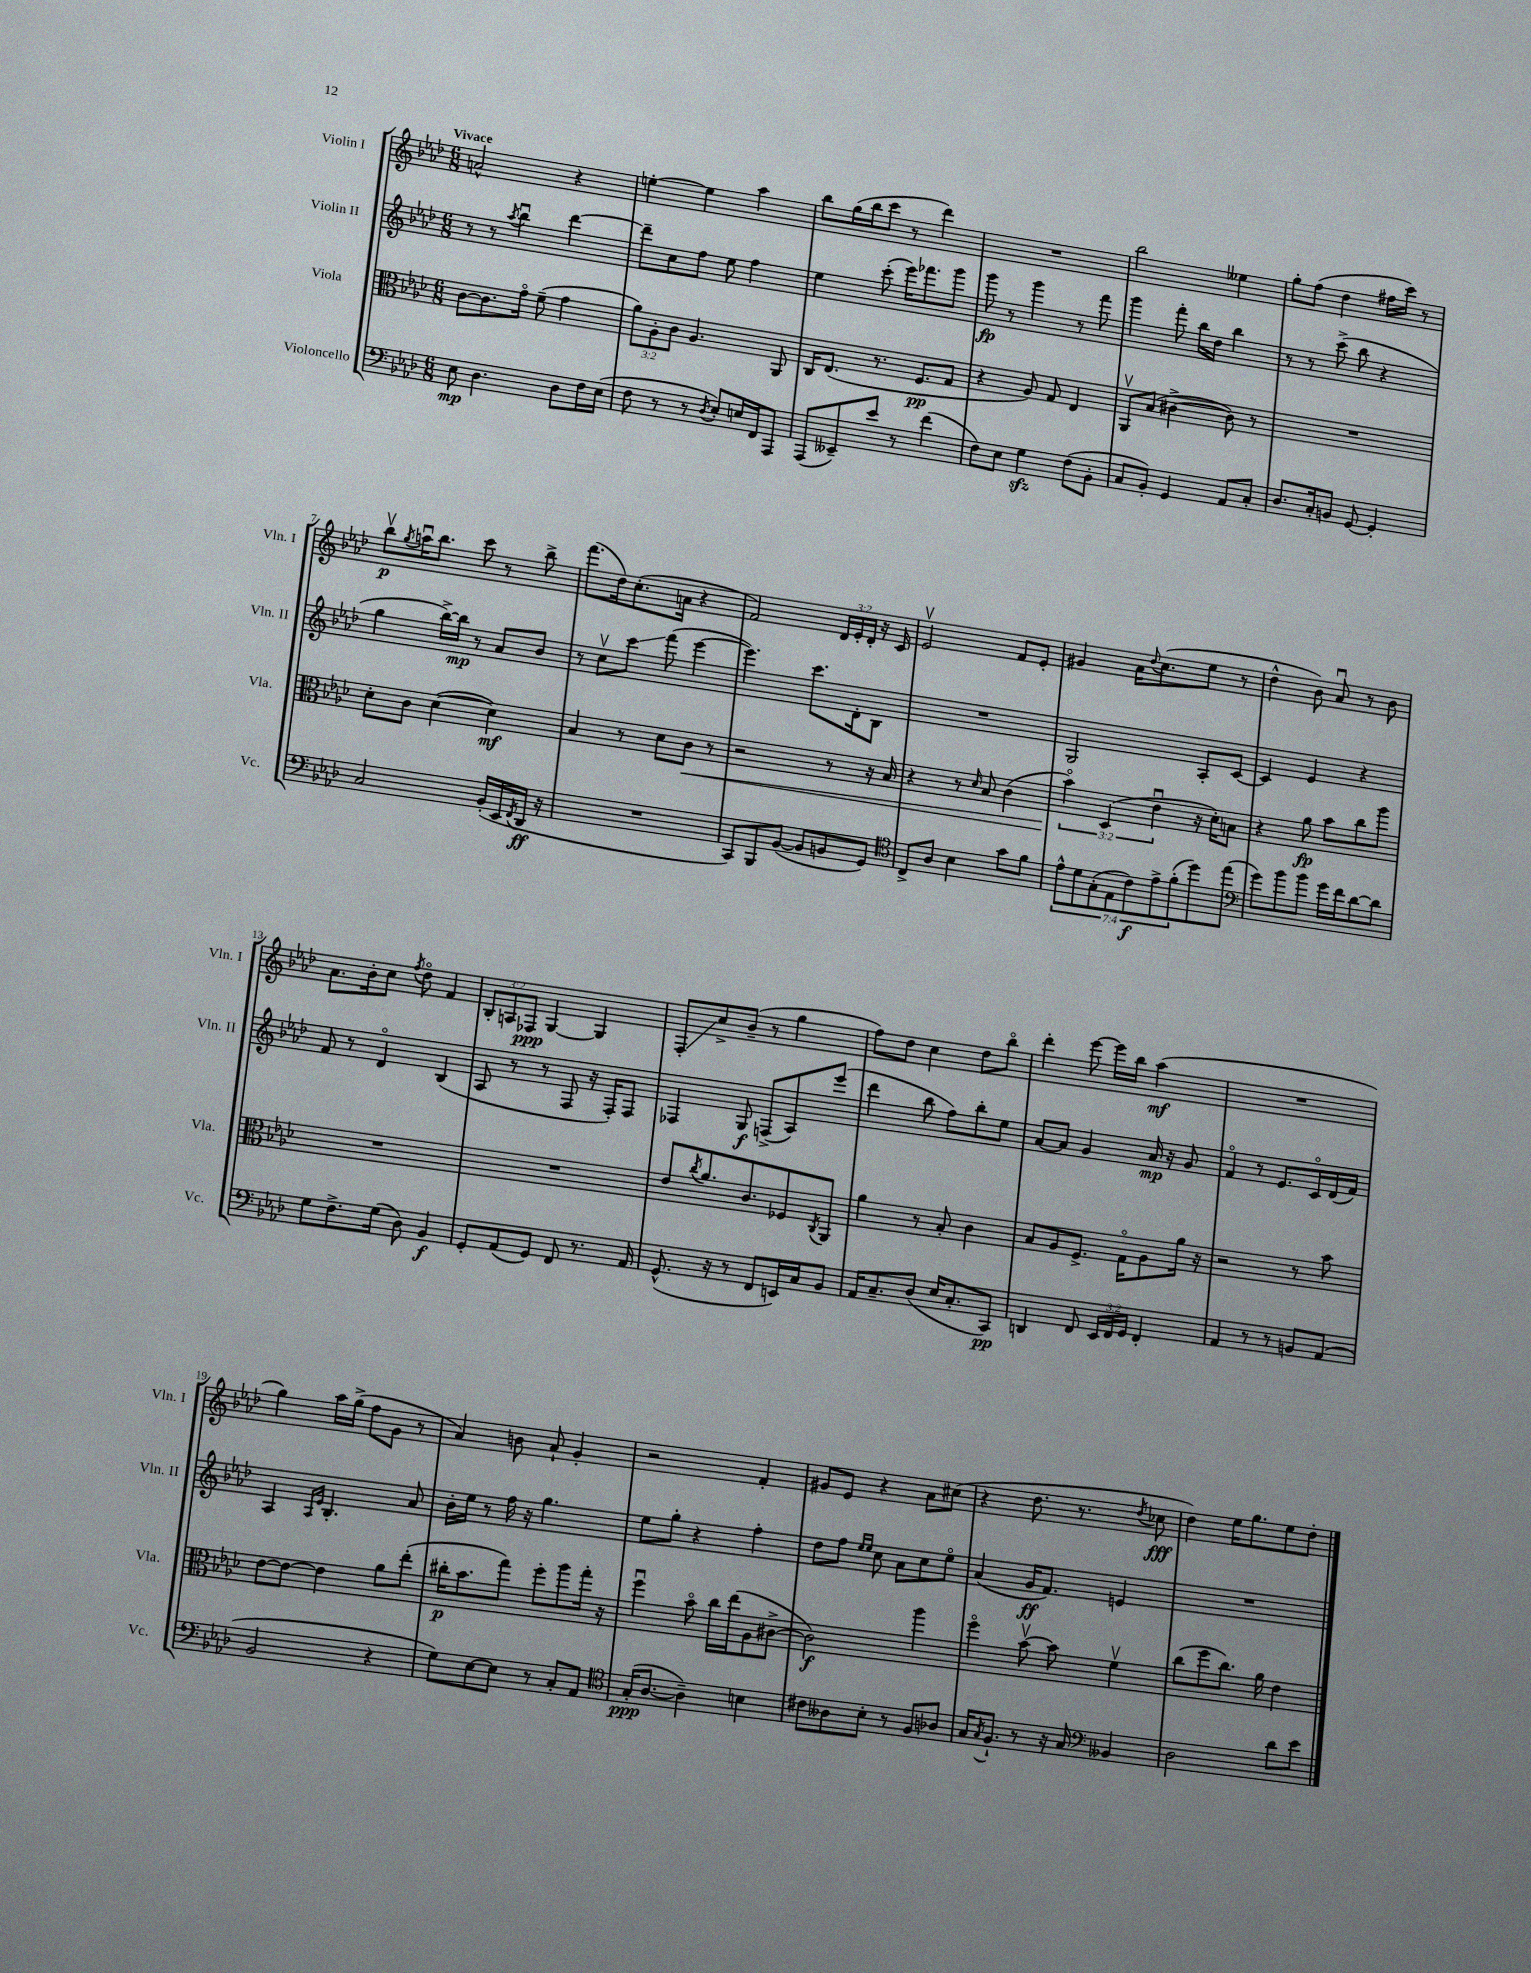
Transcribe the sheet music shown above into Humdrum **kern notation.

**kern	**kern	**kern	**kern
*staff4	*staff3	*staff2	*staff1
*clefF4	*clefC3	*clefG2	*clefG2
*k[b-e-a-d-]	*k[b-e-a-d-]	*k[b-e-a-d-]	*k[b-e-a-d-]
*M6/8	*M6/8	*M6/8	*M6/8
8E-	[8c	8r	2a^^
4.D-	8.c]	8r	.
.	.	8qaa-	.
.	.	4bb-u	.
.	16go	.	.
.	(8f~	.	.
8D-	4g	[4ddd-	4r
16F	.	.	.
(16E-	.	.	.
=	=	=	=
8F	12a-)	8ddd-~]	[4ee'
.	12A-'	.	.
8r	.	8cc	.
.	12c	.	.
8r	4.A-	8ff	4ee]
8qD-	.	.	.
8E-')	.	8ee-	.
16E	.	4ff	4aa-
16FF	.	.	.
8AAA-	8AA-	.	.
=	=	=	=
(8AAA-	16C	4ee-	8bb-
.	(8.E-	.	.
8EE--~)	.	.	(16gg
.	.	.	16bb-
8e-	8.r	(8ccc'	8ccc
8r	.	16eee-)	8r
.	8.F	8.fff-	.
(4f	.	.	4ddd-)
.	8G	8ggg	.
=	=	=	=
8F)	4r	8ggg	2.r
8E-	.	8r	.
4G	8A-)	4ggg	.
.	8G	.	.
(8F	4E-	8r	.
8BB-'	.	8fff	.
=	=	=	=
8C	8AA-v	4ggg	2bb-
8BB-')	(8B-	.	.
4GG	[4c#^	8fff'	.
.	.	16bb-	.
.	.	16dd-	.
8AA-	8c#])	4bb-	4ee--
8C'	8r	.	.
=	=	=	=
8.D-	2.r	8r	8gg'
.	.	8r	(8ff
16C'	.	.	.
8BB	.	(8ccc^	4dd-
[8GG	.	8bb-	.
4GG']	.	4r	16ff#
.	.	.	16ccc)
.	.	.	8r
=	=	=	=
2C	8d-'	4gg	8bb-v
.	.	.	8qgg
.	8c	.	16aau
.	.	.	8.bb-
.	([4d-	[16bb-^)	.
.	.	16bb-]	.
.	.	8r	8ccc
(16BB-'	4d-])	8a-	8r
16EE-	.	.	.
8qFF	.	.	.
16DD-	.	8b-	8bb-^
16r	.	.	.
=	=	=	=
2.r	4B-	8r	(8.fff
.	.	8ccv	.
.	.	.	16dd-)
.	8r	8ccc	(8.cc'
.	8d-	(8fff	.
.	.	.	16a
.	8c	[4eee-	4r
.	8r	.	.
=	=	=	=
8CC)	2r	4.eee-])	2f)
8BBB-	.	.	.
([8BB-	.	.	.
8BB-]	.	8.ccc	.
8BB	8r	.	24d-
.	.	.	24e-'
.	.	16d-'	.
.	.	.	24d-'
8GG)	16r	8B-	16r
.	16B-	.	16c
=	=	=	=
*clefC4	*	*	*
8C^	4r	2.r	2e-v
8A-	.	.	.
4B-	8r	.	.
.	16qqd-	.	.
.	8B-	.	.
8g	(4c	.	8f
8f	.	.	8e-'
=	=	=	=
14e-^^	6b-o)	2G	4g#
14d-	.	.	.
(14G'	.	.	.
.	(6D-	.	.
14E-	.	.	.
.	.	.	16a-
14c)	.	.	.
.	.	.	8qqdd-
.	.	.	(8.cc
.	6e-u	.	.
14e-^	.	.	.
(14f'	.	.	.
8dd-)	16r	8A-'	8ee-
.	16d-')	.	.
(8ee-	8B	[8c	8r
=	=	=	=
*clefF4	*	*	*
8g)	4r	4c]	4dd-^^
8b-	.	.	.
8b-	8a-	4e-	8b-)
16g	8b-	.	8a-u
16f	.	.	.
[8d-	8cc	4r	8r
8d-]	8aa-	.	8b-
=	=	=	=
8G	2.r	8f	8.a-
8.F^	.	8r	.
.	.	.	16b-'
.	.	4d-o	8cc
(16G	.	.	.
.	.	.	8qff
8D-)	.	.	8dd-o
4BB-	.	(4B-	4f
=	=	=	=
8GG'	2.r	8A-	12B-'
.	.	.	12A
(8AA-	.	8r	.
.	.	.	12F-
8GG)	.	8r	[4G
8FF	.	8F	.
8.r	.	16r	4G]
.	.	16F')	.
.	.	8F	.
16AA-	.	.	.
=	=	=	=
(8.GG^^	8e-	4F-	8F'
.	8qcc	.	.
.	8.a-	.	8cc^
16r	.	.	.
8r	.	8G	(8b-~
.	8.c	.	.
8FF	.	(8F^	8r
16EE)	8F-	8A-)	4gg
16C	.	.	.
.	8qC	.	.
8BB-	8AA-	(8eee-	.
=	=	=	=
16AA-	4a-	4ddd-	8ff)
8.C~	.	.	.
.	.	.	8dd-
(8D-	8r	8bb-	4cc
16E-	8B-'	8ff)	.
8.C'	.	.	.
.	4c	8bb-'	8dd-
8CC)	.	8ee-	8bb-o
=	=	=	=
4DD	8B-	[8a-	4ddd-'
.	8A-	8a-]	.
8FF	8.F^	4g	[8eee-
24EE-	.	.	16eee-]
24FF	.	.	.
.	16Go	.	16bb-
24GG	.	.	.
4FF'	8A-	16a-	(4aa-
.	.	16r	.
.	16a-	8g	.
.	16r	.	.
=	=	=	=
4AA-	2r	4fo	2.r
8r	.	8r	.
8r	.	8.e-	.
8BB	8r	.	.
.	.	16co	.
(8AA-	8b-	(16d-	.
.	.	16f)	.
=	=	=	=
2BB-	[8e-	4A-	4gg)
.	8e-_	.	.
.	.	16qqA-	.
.	.	16qqe-	.
.	4e-]	4.B-'	16aa-
.	.	.	(16gg^
.	.	.	8ff
4r	8a-	.	8g
.	(8ee-'	8a-	8r
=	=	=	=
8G)	16cc#'	16b-'	4a-)
.	8.b-	16ee-	.
[8E-	.	8r	.
8E-]	8gg)	16ff	8b
.	.	16r	.
8r	8ff'	4.gg	8a-`
8C'	8aa-	.	4g'
8AA-	16gg'	.	.
.	16r	.	.
=	=	=	=
*clefC4	*	*	*
(16G'	4ffu	8ee-	2r
[8.A-	.	.	.
.	.	8gg'	.
4A-~])	8b-o	4r	.
.	16cc	.	.
.	(16ee-	.	.
4B	8A-	4ff'	4f'
.	[8c#^	.	.
=	=	=	=
8c#	2c#])	8dd-	8g#
8A--	.	8ff	8e-
.	.	16qqee-	.
.	.	16qqee-	.
8B-'	.	8cc	4r
8r	.	8a-	.
8F	4aa-	8cc	8a-
8A-	.	8ee-o	(8cc#
=	=	=	=
16G	4ffo	(4a-	4r
8qG	.	.	.
8.F`	.	.	.
8r	[8b-v	16g	8.dd-
.	.	8.f)	.
16r	8b-]	.	.
16G	.	.	8.r
*clefF4	*	*	*
4BB--	4fv	4e	.
.	.	.	8qdd-
.	.	.	8cc-
=	=	=	=
2D-	(8cc	2.r	4dd-)
.	8ff	.	.
.	8.cc)	.	16ee-
.	.	.	8.gg
.	16a-	.	.
8d-	4e-	.	8ee-
8e-	.	.	8dd-'
==	==	==	==
*-	*-	*-	*-
